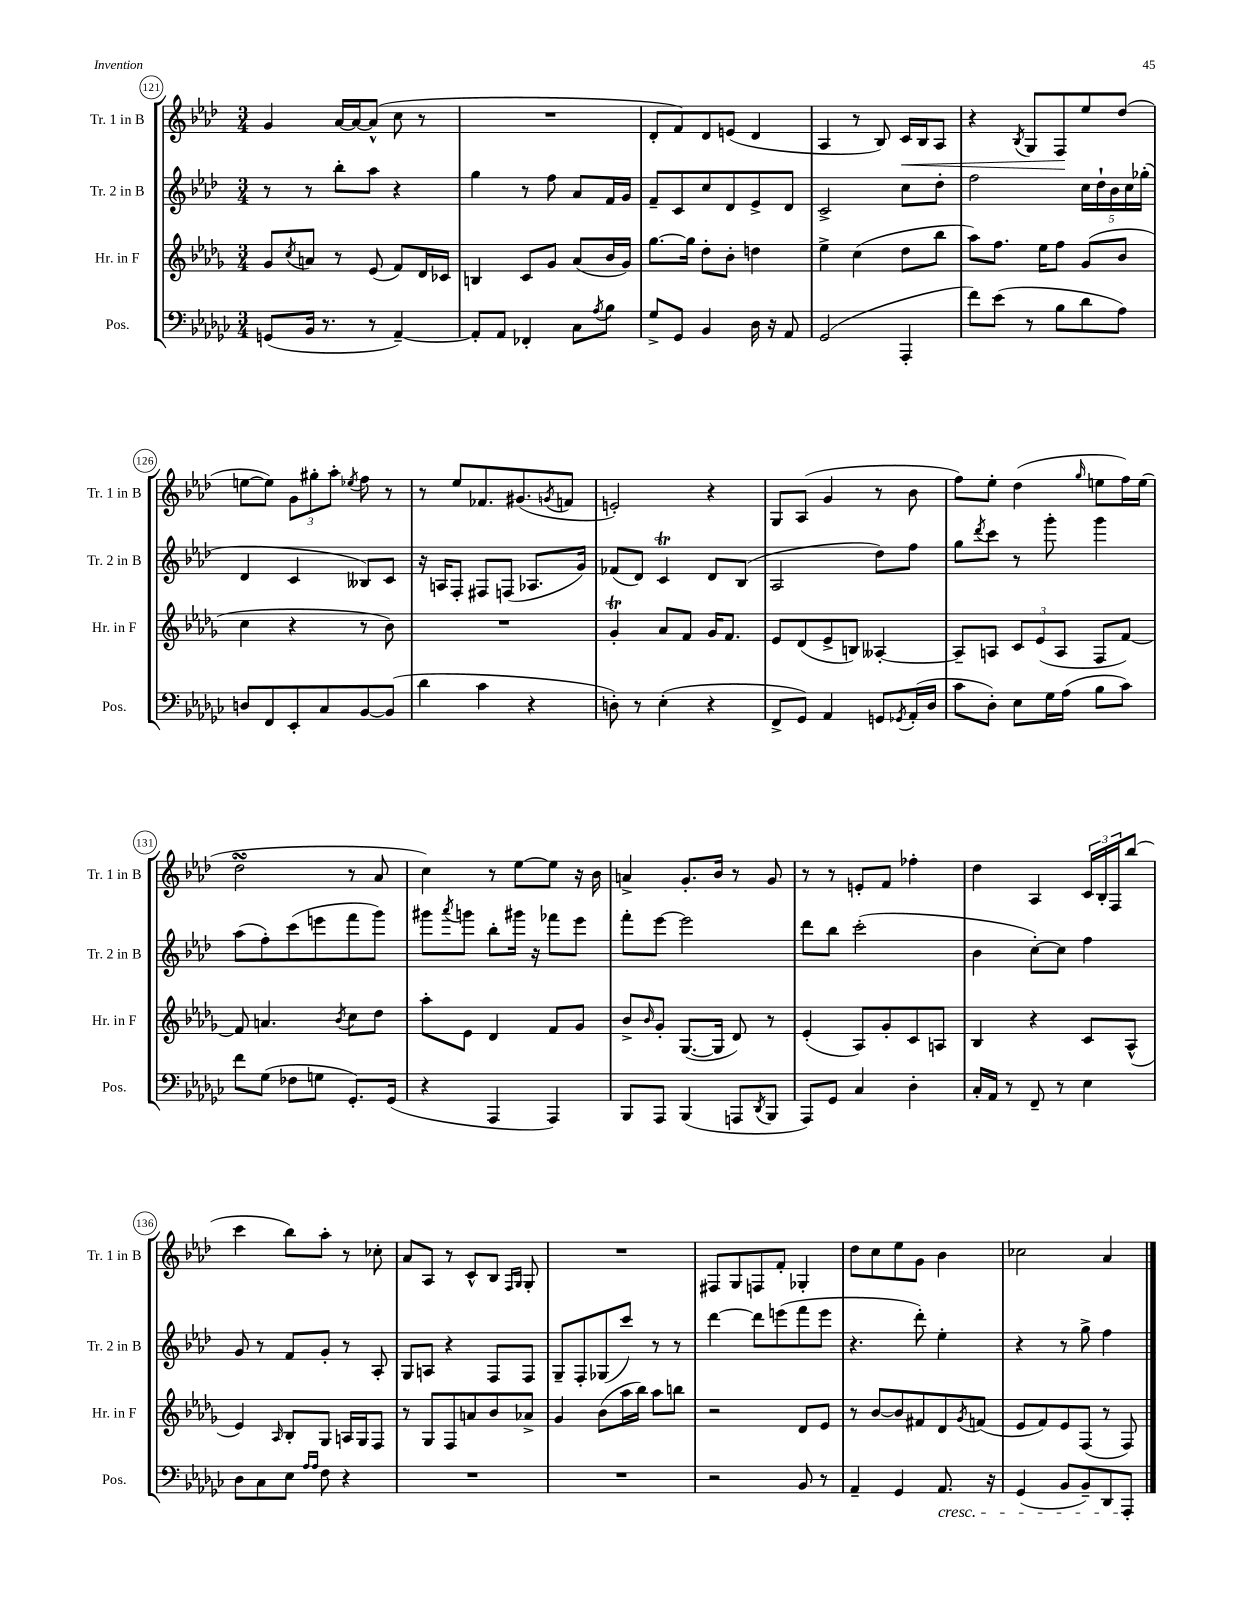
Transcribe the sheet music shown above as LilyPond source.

<<
\new StaffGroup <<
\new Staff = "s0" \with { instrumentName = "Tr. 1 in B" shortInstrumentName = "Tr. 1 in B" } {
    \clef treble \key aes \major \numericTimeSignature \time 3/4
    g'4 aes'16~ aes'16~ aes'8-^( c''8 r8 |
    R2. |
    des'8-. f'8) des'8 e'8( des'4 |
    aes4 r8 bes8) c'16\< bes16 aes8 |
    r4 \acciaccatura { bes8 } g8 f8\! ees''8 des''8( |
    e''8~ e''8) \tuplet 3/2 { g'8 gis''8-. aes''8-. } \acciaccatura { ees''8 } f''8 r8 |
    r8 ees''8 fes'8. gis'8.( \acciaccatura { g'8 } f'8 |
    e'2-.) r4 |
    g8 aes8( g'4 r8 bes'8 |
    f''8) ees''8-. des''4( \grace { g''16 } e''8 f''16) e''16( |
    des''2\turn r8 aes'8 |
    c''4) r8 ees''8~ ees''8 r16 bes'16 |
    a'4-> g'8.-. bes'16 r8 g'8 |
    r8 r8 e'8-. f'8 fes''4-. |
    des''4 aes4 \tuplet 3/2 { c'16 bes16-. f16 } bes''8( |
    c'''4 bes''8) aes''8-. r8 ces''8-. |
    aes'8 aes8 r8 c'8-^ bes8 \grace { f16 g16 } g8-. |
    R2. |
    fis8 g8 f8 f'8-. ges4-. |
    des''8 c''8 ees''8 g'8 bes'4 |
    ces''2 aes'4 \bar "|." |
}
\new Staff = "s1" \with { instrumentName = "Tr. 2 in B" shortInstrumentName = "Tr. 2 in B" } {
    \clef treble \key aes \major \numericTimeSignature \time 3/4
    r8 r8 bes''8-. aes''8 r4 |
    g''4 r8 f''8 aes'8 f'16 g'16 |
    f'8-- c'8 c''8 des'8 ees'8-> des'8 |
    c'2-> c''8 des''8-. |
    f''2 \tuplet 5/4 { c''16 des''16-! bes'16 c''16 ges''16-.( } |
    des'4 c'4 beses8) c'8 |
    r16 a16 f8-. fis8 f8( aes8. g'16) |
    fes'8( des'8) c'4\trill des'8 bes8( |
    aes2 des''8) f''8 |
    g''8 \acciaccatura { des'''8 } c'''8 r8 g'''8-. g'''4 |
    aes''8( f''8-.) c'''8( e'''8 f'''8 g'''8) |
    gis'''8 \acciaccatura { aes'''8 } g'''8 bes''8-. gis'''16 r16 fes'''8 ees'''8 |
    f'''8-. ees'''8~ ees'''2 |
    des'''8 bes''8 c'''2-.( |
    bes'4 c''8~-.) c''8 f''4 |
    g'8 r8 f'8 g'8-. r8 aes8-. |
    g8 a8 r4 f8 f8 |
    g8-- f8-. ges8( c'''8) r8 r8 |
    des'''4~ des'''8 e'''8( f'''8 e'''8 |
    r4. des'''8-.) ees''4-. |
    r4 r8 g''8-> f''4 \bar "|." |
}
\new Staff = "s2" \with { instrumentName = "Hr. in F" shortInstrumentName = "Hr. in F" } {
    \clef treble \key des \major \numericTimeSignature \time 3/4
    ges'8 \acciaccatura { c''8 } a'8 r8 ees'8( f'8) des'16 ces'16 |
    b4 c'8 ges'8 aes'8( bes'16 ges'16) |
    ges''8.~ ges''16 des''8-. bes'8-. d''4 |
    ees''4-> c''4( des''8 bes''8 |
    aes''8) f''8. ees''16 f''8 ges'8( bes'8 |
    c''4 r4 r8 bes'8) |
    R2. |
    ges'4-.\trill aes'8 f'8 ges'16 f'8. |
    ees'8 des'8( ees'8-> b8) aeses4~-. |
    aeses8-- a8 \tuplet 3/2 { c'8 ees'8( a8 } f8 f'8~) |
    f'8 a'4. \acciaccatura { bes'8 } c''8 des''8 |
    aes''8-. ees'8 des'4 f'8 ges'8 |
    bes'8-> \grace { bes'16 } ges'8-. ges8.~( ges16 des'8) r8 |
    ees'4-.( aes8) ges'8-. c'8 a8 |
    bes4 r4 c'8 aes8-^( |
    ees'4) \grace { aes16 } bes8-. ges8 a16 ges16 f8 |
    r8 ges8 f8 a'8 bes'8 aes'8-> |
    ges'4 bes'8( aes''16 bes''16) aes''8 b''8 |
    r2 des'8 ees'8 |
    r8 bes'8~ bes'8 fis'8 des'8 \acciaccatura { ges'8 } f'8( |
    ees'8 f'8) ees'8 f8( r8 f8) \bar "|." |
}
\new Staff = "s3" \with { instrumentName = "Pos." shortInstrumentName = "Pos." } {
    \clef bass \key ges \major \numericTimeSignature \time 3/4
    g,8( bes,16 r8. r8 aes,4~--) |
    aes,8-. aes,8 fes,4-. ces8 \acciaccatura { aes8 } bes8 |
    ges8-> ges,8 bes,4 des16 r16 aes,8 |
    ges,2( aes,,4-. |
    f'8) ees'8( r8 bes8 des'8 aes8) |
    d8 f,8 ees,8-. ces8 bes,8~ bes,8( |
    des'4 ces'4 r4 |
    d8-.) r8 ees4-.( r4 |
    f,8-> ges,8) aes,4 g,8 \acciaccatura { ges,8 } aes,16-.( des16 |
    ces'8 des8-.) ees8 ges16 aes16( bes8 ces'8) |
    f'8 ges8( fes8 g8 ges,8.-.) ges,16( |
    r4 aes,,4 aes,,4) |
    bes,,8 aes,,8 bes,,4( a,,8 \acciaccatura { des,8 } bes,,8 |
    aes,,8) ges,8 ces4 des4-. |
    ces16-. aes,16 r8 f,8-- r8 ees4 |
    des8 ces8 ees8 \grace { aes16 aes16 } f8 r4 |
    R2. |
    R2. |
    r2 bes,8 r8 |
    aes,4-- ges,4 aes,8.\cresc r16 |
    ges,4( bes,8 bes,8--) des,8 aes,,8-.\! \bar "|." |
}
>>
>>
\layout { \context { \Score currentBarNumber = #121 \override BarNumber.stencil = #(make-stencil-circler 0.1 0.3 ly:text-interface::print) } }
